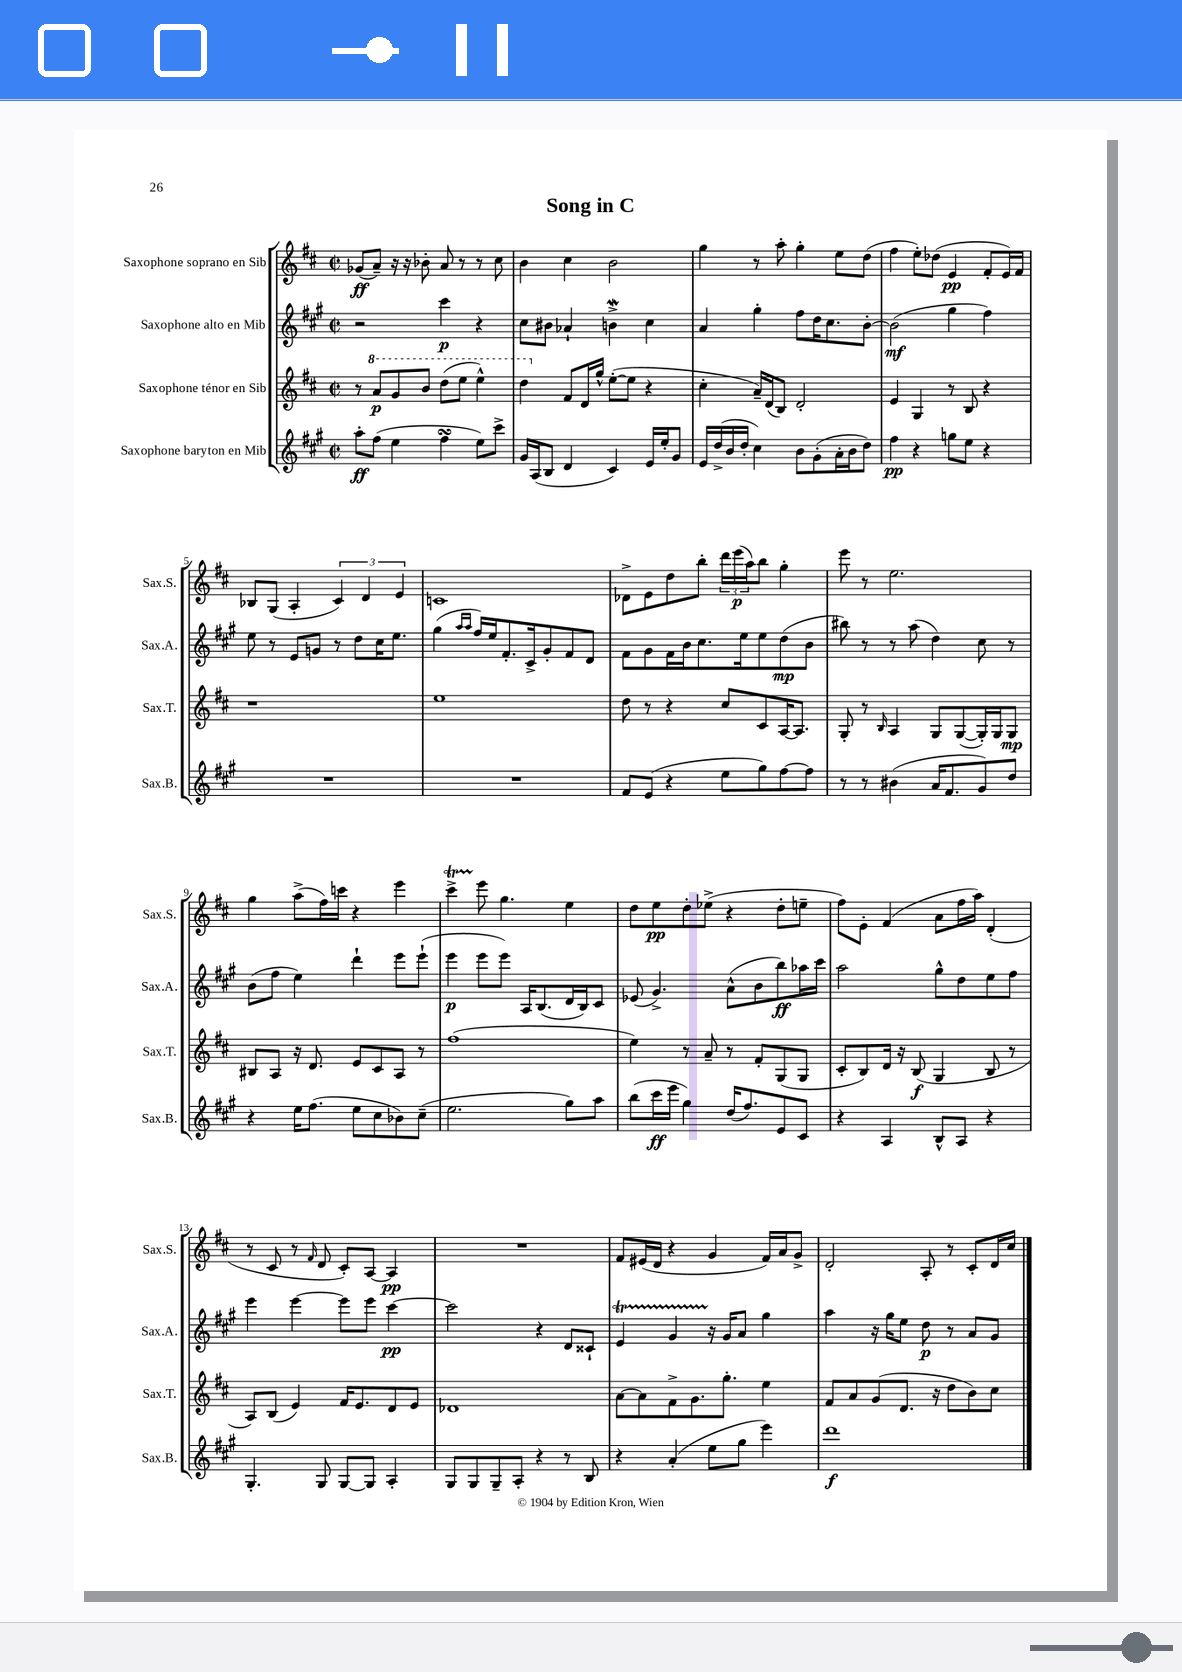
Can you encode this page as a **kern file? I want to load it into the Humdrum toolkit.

**kern	**kern	**kern	**kern
*staff4	*staff3	*staff2	*staff1
*clefG2	*clefG2	*clefG2	*clefG2
*k[f#c#g#]	*k[f#c#]	*k[f#c#g#]	*k[f#c#]
*M2/2	*M2/2	*M2/2	*M2/2
*met(c|)	*met(c|)	*met(c|)	*met(c|)
8aa'\L	8r	2r	(8g-/L
(8ff#\J	8aa/L	.	8a~/J)
4ee\	8gg/	.	16r
.	.	.	16r
.	8bb/J	.	8b-'\
4ff#\	(8ddd\L	4ccc#\	8a/
.	8eee\J	.	8r
8ee\L)	4eee^^\)	4r	8r
8ccc#^\J	.	.	8cc#\
=	=	=	=
16g#/LL	4ddd\	8cc#\L	4b\
(16A/J	.	.	.
8B/J	.	8b#\J	.
4d/	8f#/L	4a-`/	4cc#\
.	16d/L	.	.
.	16gg^^/JJ	.	.
4c#/)	([8ee'\L	4b^\	2b\
.	8ee\]J	.	.
16e/LL	4r	4cc#\	.
16ee'/J	.	.	.
8g#/J	.	.	.
=	=	=	=
16e/LL	4cc#'\	4a/	4gg\
(16dd^/	.	.	.
16b/	.	.	.
16dd'/JJ	.	.	.
4cc#\)	16a~/LL)	4gg#'\	8r
.	(16d/J	.	.
.	8B/J)	.	8aa'\
8b\L	2d'/	8ff#\L	4gg'\
(8g#'\	.	16dd\K	.
.	.	8.cc#\	.
16a'\L	.	.	8ee\L
16b\J	.	.	.
8dd\J)	.	[8b'\J	(8dd\J
=	=	=	=
4ff#\	4e/	(2b\]	4ff#\
4r	4G/	.	8ee'\L)
.	.	.	(8dd-\J
8gg\L	8r	4gg#\	4e/
8ee\J	8B/	.	.
4r	4r	4ff#\)	8f#'/L
.	.	.	16e/L)
.	.	.	16f#/JJ
=	=	=	=
1r	1r	8ee\	8B-/L
.	.	8r	(8G/J
.	.	8e/L	4A'/
.	.	8g/J	.
.	.	8r	6c#/)
.	.	8dd\L	.
.	.	.	6d/
.	.	16cc#\K	.
.	.	8.ee\J	.
.	.	.	6e/
=	=	=	=
1r	1ee	(4gg#\	1c
.	.	16qqaa/LL	.
.	.	16qqaa/JJ	.
.	.	16ff#/LL)	.
.	.	16ee/J	.
.	.	8.f#'/	.
.	.	16c#^/k	.
.	.	8g#'/	.
.	.	8f#/	.
.	.	8d/J	.
=	=	=	=
8f#/L	8dd\	8f#\L	8d-^\L
(8e/J	8r	8g#\	8e\
4r	4r	16f#\L	8dd\
.	.	16b\J	.
.	.	8.cc#\	8bb'\J
8ee\L	8cc#/L	.	24ddd\LL
.	.	.	(24eee\
.	.	16ee\k	.
.	.	.	24aa\J)
8gg#\)	8c#/	8ee\	8bb\J
[8ff#\	[16A/K	(8dd\	4gg'\
.	8.A/]J	.	.
8ff#\]J	.	8b\J	.
=	=	=	=
8r	8G'/	8bb#\)	8eee\
8r	8r	8r	8r
.	16qqB/	.	.
(4b#\	4A/	8r	2.ee\
.	.	(8aa\	.
16a/LK	8G/L	4dd\)	.
8.f#/	.	.	.
.	([8G/	.	.
8g#/)	16G'/]L)	8cc#\	.
.	16G/J	.	.
8dd/J	8G/J	8r	.
=	=	=	=
4r	8B#/L	(8b\L	4gg\
.	8A/J	8ff#\J	.
16ee\LK	16r	4ee\)	(8aa^\L
(8.ff#\J	8.d/	.	.
.	.	.	16ff#\L)
.	.	.	16ccc\JJ
8ee\L	8e/L	4ddd`\	4r
8cc#\	8c#/	.	.
8b-\)	8A/J	8eee\L	4eee\
(8cc#~\J	8r	(8eee`\J	.
=	=	=	=
2.ee\	(1ff#	4eee\	4ccc#^\
.	.	8eee\L	8eee\
.	.	8eee\J)	4.gg\
.	.	16A/LK	.
.	.	(8.B/	.
8gg#\L)	.	16d/L	4ee\
.	.	16B/J)	.
8aa\J	.	8c#/J	.
=	=	=	=
(8bb\L	4ee\)	(8e-/	8dd\L
16ccc#\L	.	4.g#^/)	8ee\
16eee\JJ	.	.	.
4gg#\)	8r	.	8dd'\
.	8a~/	.	(8ee-^\J
(16dd/LK	8r	(8a^^\L	4r
8.ff#/)	.	.	.
.	8f#'/L	8b\	.
8e/	(8G/	8bb\)	8dd'\L
8c#/J	8G/J	16aa-\L	8ee~\J
.	.	16ccc#\JJ	.
=	=	=	=
4r	8c#'/L	2aa\	8ff#\L)
.	8B/)	.	8e'\J
4A/	16d/Jk	.	(4f#/
.	16r	.	.
.	(8B/	.	.
8B^^/L	4G/	8gg#^^\L	8a\L
8A/J	.	8dd\	16ff#\L
.	.	.	16aa\JJ)
4r	8B/	8ee\	(4d'/
.	8r	8ff#\J	.
=	=	=	=
4.G#'/	8A/L)	4eee\	8r
.	(8B/J	.	8c#/
.	4e/)	[4eee\	8r
.	.	.	16qqf#/
8G#/	.	.	8d/
[8G#/L	16f#/LK	8eee\]L	8c#'/L)
.	8.e/	.	.
8G#/]J	.	8eee\J	[8A/J
4A'/	8d/	[4ccc#\	4A/]
.	8e/J	.	.
=	=	=	=
8G#/L	1d-	2ccc#\]	1r
8G#/	.	.	.
8G#~/	.	.	.
8A'/J	.	.	.
4r	.	4r	.
8r	.	8d/L	.
8B/	.	8c##`/J	.
=	=	=	=
4r	[8a\L	4e/	8f#/L
.	8a\]	.	(16e#/L
.	.	.	16d/JJ
(4a'/	8f#^\	4g#/	4r
.	8.g\	.	.
8ee\L	.	16r	4g/
.	8.gg'\J	16g#/LK	.
8gg#\J	.	8a/J	.
4eee\)	4ee\	4gg#\	16f#/LL)
.	.	.	16a/J
.	.	.	8g^/J
=	=	=	=
1ddd	8f#/L	4aa\	2d'/
.	8a/	.	.
.	(8g/	16r	.
.	.	16gg#\LK	.
.	8.d/J	8ee\J	.
.	.	8dd\	8A'/
.	16r	.	.
.	8dd\L	8r	8r
.	8b\)	8a/L	8c#'/L
.	8cc#\J	8g#/J	16d/L
.	.	.	16cc#/JJ
==	==	==	==
*-	*-	*-	*-
